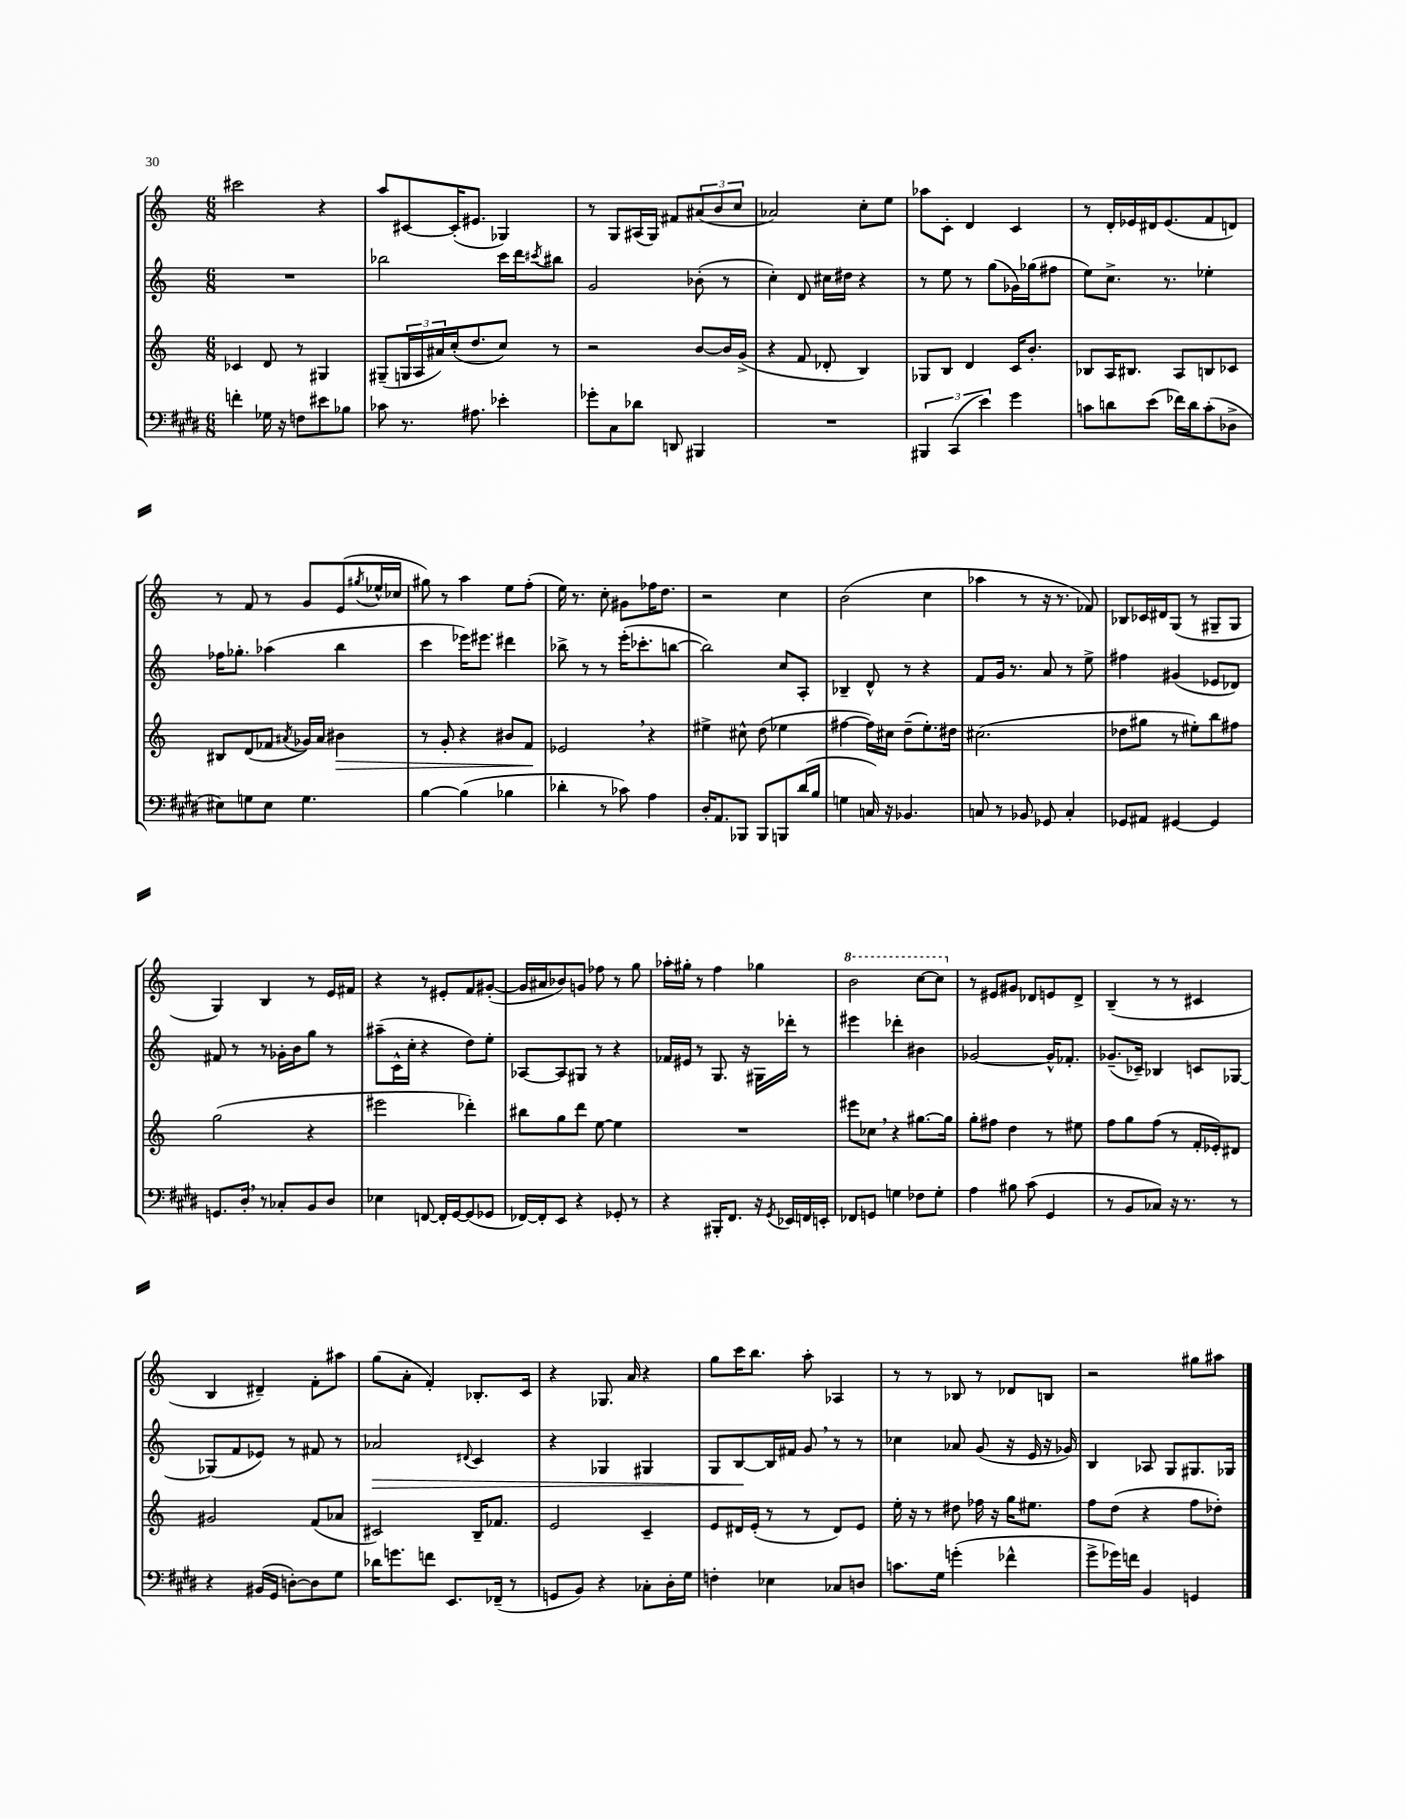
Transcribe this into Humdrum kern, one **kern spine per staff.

**kern	**kern	**kern	**kern
*staff4	*staff3	*staff2	*staff1
*clefF4	*clefG2	*clefG2	*clefG2
*k[f#c#g#d#]	*k[]	*k[]	*k[]
*M6/8	*M6/8	*M6/8	*M6/8
4f'\	4c-/	2.r	2ccc#\
16G-\	8d/	.	.
16r	.	.	.
8F\L	8r	.	.
8e#\	4G#/	.	4r
8B-\J	.	.	.
=	=	=	=
8c-\	(8G#~/L	2bb-\	8aa/L
8.r	24G/L	.	[8c#/
.	24A/	.	.
.	24a#/)	.	.
.	(16cc'/J	.	(16c#'/]K
8.A#\	8.dd/	.	8.e#/J
4e-'\	8cc/J)	16ccc\LL	4G-/)
.	.	16ddd\J	.
.	.	8qccc#/	.
.	8r	8bb#\J	.
=	=	=	=
8g-'\L	2r	2g/	8r
8C#\	.	.	8G/L
8d-\J	.	.	(16A#/L
.	.	.	16G/JJ)
8DD/	.	.	8f#/L
4BBB#/	[8b/L	(8b-'\	(12a#/
.	.	.	12b/
.	16b/]L	8r	.
.	.	.	12cc/J
.	(16g^/JJ	.	.
=	=	=	=
2.r	4r	4cc'\)	2a-/)
.	8f/	8d/	.
.	8d-'/	16cc#\LL	.
.	.	16dd#\JJ	.
.	4B/)	4r	8cc'\L
.	.	.	8ee\J
=	=	=	=
6BBB#/	8G-/L	8r	8aa-\L
.	8B/J	8ee\	8c'\J
(6CC#/	.	.	.
.	4d/	8r	4d/
6e\)	.	.	.
.	.	(8gg\L	.
4g#\	16c/LK	16g-\L)	4c/
.	8.b'/J	(16gg-\J	.
.	.	8ff#\J	.
=	=	=	=
8c\L	8B-/L	8ee\L)	8r
8d\	16A/K	8.cc^\J	16d'/LL
.	8.B#/J	.	16e-/
(8e\J	.	.	16d#/J
.	.	8.r	(8.e-/
16f-\LL)	8A/L	.	.
16d\J	.	.	.
(8c'\	8B/	4ee-'\	8f/
8D-^\J	8c-/J	.	8d/J)
=	=	=	=
8E#\L)	8B#/L	16ff-\LK	8r
.	.	8.gg-'\J	.
8G\	(8d/	.	8f/
8E#\J	8f-/J	(4aa-\	8r
.	8qa#/	.	.
4.G\	16g-/LL)	.	8g/L
.	16a#/JJ	.	.
.	4b#\	4bb\	(8e/
.	.	.	8qgg#/
.	.	.	16ee-^^/L
.	.	.	16cc-/JJ
=	=	=	=
[4B\	8r	4ccc\	8gg#\)
.	8g'/	.	8r
(4B\]	4r	16eee-\LK)	4aa\
.	.	8.eee#\J	.
4B-\	8b#/L	4ddd#\	8ee\L
.	8f/J	.	(8ff'\J
=	=	=	=
4d-'\	2e-/	8bb-^\	16ee\)
.	.	.	8.r
.	.	8r	.
8r	.	8r	8cc'\
8c-\)	.	(16eee'\LK	8g#\L
.	.	8.ccc-'\	.
4A\	4r	.	16ff-\K
.	.	.	8.dd\J
.	.	[8bb\J	.
=	=	=	=
16D#'/LK	4ee#^\	2bb\])	2r
8.AA/	.	.	.
8BBB-/J	8cc#^^\	.	.
8BBB-/L	(8dd\	.	.
8BBB/	4ee-\	8cc/L	4cc\
(16d#/L	.	8A'/J	.
16B/JJ	.	.	.
=	=	=	=
4G\	[4ff#\	4B-~/	(2b\
16C/)	16ff#\]LL)	8d^^/	.
16r	16cc#\JJ	.	.
4.BB-/	(8dd~\L	8r	.
.	8.ee'\)	4r	4cc\
.	16dd#\Jk	.	.
=	=	=	=
8C/	(2.cc#\	8f/L	4aa-\
8r	.	16g/Jk	.
.	.	8.r	.
8BB-/	.	.	8r
8GG-/	.	8a/	16r
.	.	.	8.r
4C'/	.	8r	.
.	.	8ee^\	8f-/)
=	=	=	=
8GG-/L	8dd-\L	4ff#\	8B-/L
8AA#/J	8gg#\J	.	16c-/L
.	.	.	16d#/J
[4GG#/	8r	(4g#/	(8G/J
.	8ee#'\L)	.	8r
4GG#/]	8bb\	8e-/L	8G#~/L
.	8ff#\J	8d-/J)	8G#/J
=	=	=	=
8.GG/L	(2gg\	8f#/	4G/)
.	.	8r	.
16D#'/Jk	.	.	.
8r	.	8r	4B/
8C-'/L	.	16g-'\LL	.
.	.	16b\J	.
8BB/	4r	8gg\J	8r
8D#/J	.	8r	16e/LL
.	.	.	16f#/JJ
=	=	=	=
4E-\	2eee#\	(8aa#~\L	4r
.	.	16c^^\L	.
.	.	16cc'\JJ	.
[8FF/	.	4r	8r
16FF'/]LL	.	.	8e#'/L
[16GG#/J	.	.	.
(8GG#/]	4ddd-'\)	8dd\L)	8f/
8GG-/J	.	8ee'\J	([8g#'/J
=	=	=	=
[16FF-/LL)	8bb#\L	[8A-/L	16g#/]LL
16FF-'/]J	.	.	16a#/J
8EE/J	8gg\	8A-/]	8b-/)
4r	8ddd\J	8G#/J	8g/J
.	[8ee\	8r	8ff-\
8GG-'/	4ee\]	4r	8r
8r	.	.	8gg\
=	=	=	=
4r	2.r	16f-/LL	16aa-'\LL
.	.	16e#/JJ	16gg#'\JJ
.	.	8r	8r
16BBB#'/LK	.	8.G/	4ff\
8.FF#/J	.	.	.
.	.	16r	.
16r	.	16G#\LL	4gg-\
8qGG#/	.	.	.
16EE-/LL	.	16ddd-'\JJ	.
16FF/	.	8r	.
16EE'/JJ	.	.	.
=	=	=	=
8FF-/L	8eee#\L	4eee#\	2bb\
8GG/J	8cc-\J	.	.
4G\	4r	4ddd-'\	.
8F-\L	[8.gg#\L	4b#\	[8ccc\L
8G'\J	.	.	8ccc\]J
.	16gg#\]Jk	.	.
=	=	=	=
4A\	8gg'\L	[2g-/	8r
.	8ff#\J	.	8e#/L
8B#\	4dd\	.	8g#/J
(8c#\	.	.	8d-/L
4GG#/	8r	16g-^^/]LK	8e/
.	.	8.f-'/J	.
.	8ee#\	.	8d-^/J
=	=	=	=
8r	8ff\L	(8.g-~/L	(4B~/
8BB/L	8gg\	.	.
.	.	16c-~/Jk)	.
8C-/J)	(8ff\J	4B-/	8r
16r	8r	.	8r
8.r	.	.	.
.	16f'/LL	8c/L	4c#/
.	16e-'/J)	.	.
8r	8d#/J	[8G-/J	.
=	=	=	=
4r	2g#/	(8G-/]L	4B/
.	.	8f/	.
(16BB#/LL	.	8e-/J)	4d#~/)
16GG#/JJ	.	.	.
[8D'\L)	.	8r	.
8D\]	(8f/L	8f#/	8f'\L
8G#\J	8a-/J	8r	8aa#\J
=	=	=	=
16d-\LK	2c#/)	2a-/	(8gg\L
8.g\	.	.	.
.	.	.	8a'\J
8f\J	.	.	4f'/)
8.EE/L	.	.	.
.	.	8qqd#/	.
.	16B~/LK	4c/	8.B-'/L
(16FF-~/Jk	8.f-/J	.	.
8r	.	.	.
.	.	.	16c/Jk
=	=	=	=
8GG/L	2e/	4r	4r
8BB/J)	.	.	.
4r	.	4G-/	8.G-/
.	.	.	16a/
8C-'\L	4c~/	4G#/	4r
16D#'\L	.	.	.
16G#\JJ	.	.	.
=	=	=	=
4F'\	8e/L	8G/L	8gg\L
.	16d#/L	[8B/	16ccc\K
.	(16e'/JJ	.	8.bb\J
4E-\	8r	16B/]L	.
.	.	16f#/JJ	.
.	8r	8g/	8aa'\
8C-/L	8d#/L)	8r	4A-/
8D/J	8e/J	8r	.
=	=	=	=
8.c\L	16ee'\	4cc-\	8r
.	16r	.	.
.	8r	.	8r
16G#\Jk	.	.	.
(4g'\	8dd#\	8a-/	8B-/
.	16ff-\	(8g/	8r
.	16r	.	.
4f-^^\	16gg\LK	16r	8d-/L
.	8.ee#\J	16e/	.
.	.	16r	8B/J
.	.	16g-/)	.
=	=	=	=
8g#^\L	8ff\L	4B/	2r
16g-\L)	(8dd\J	.	.
16f\JJ	.	.	.
4BB/	4r	8A-/	.
.	.	8G/L	.
4GG/	8ff\L	8.G#/	8gg#\L
.	8dd-'\J)	.	8aa#\J
.	.	16G-/Jk	.
==	==	==	==
*-	*-	*-	*-
